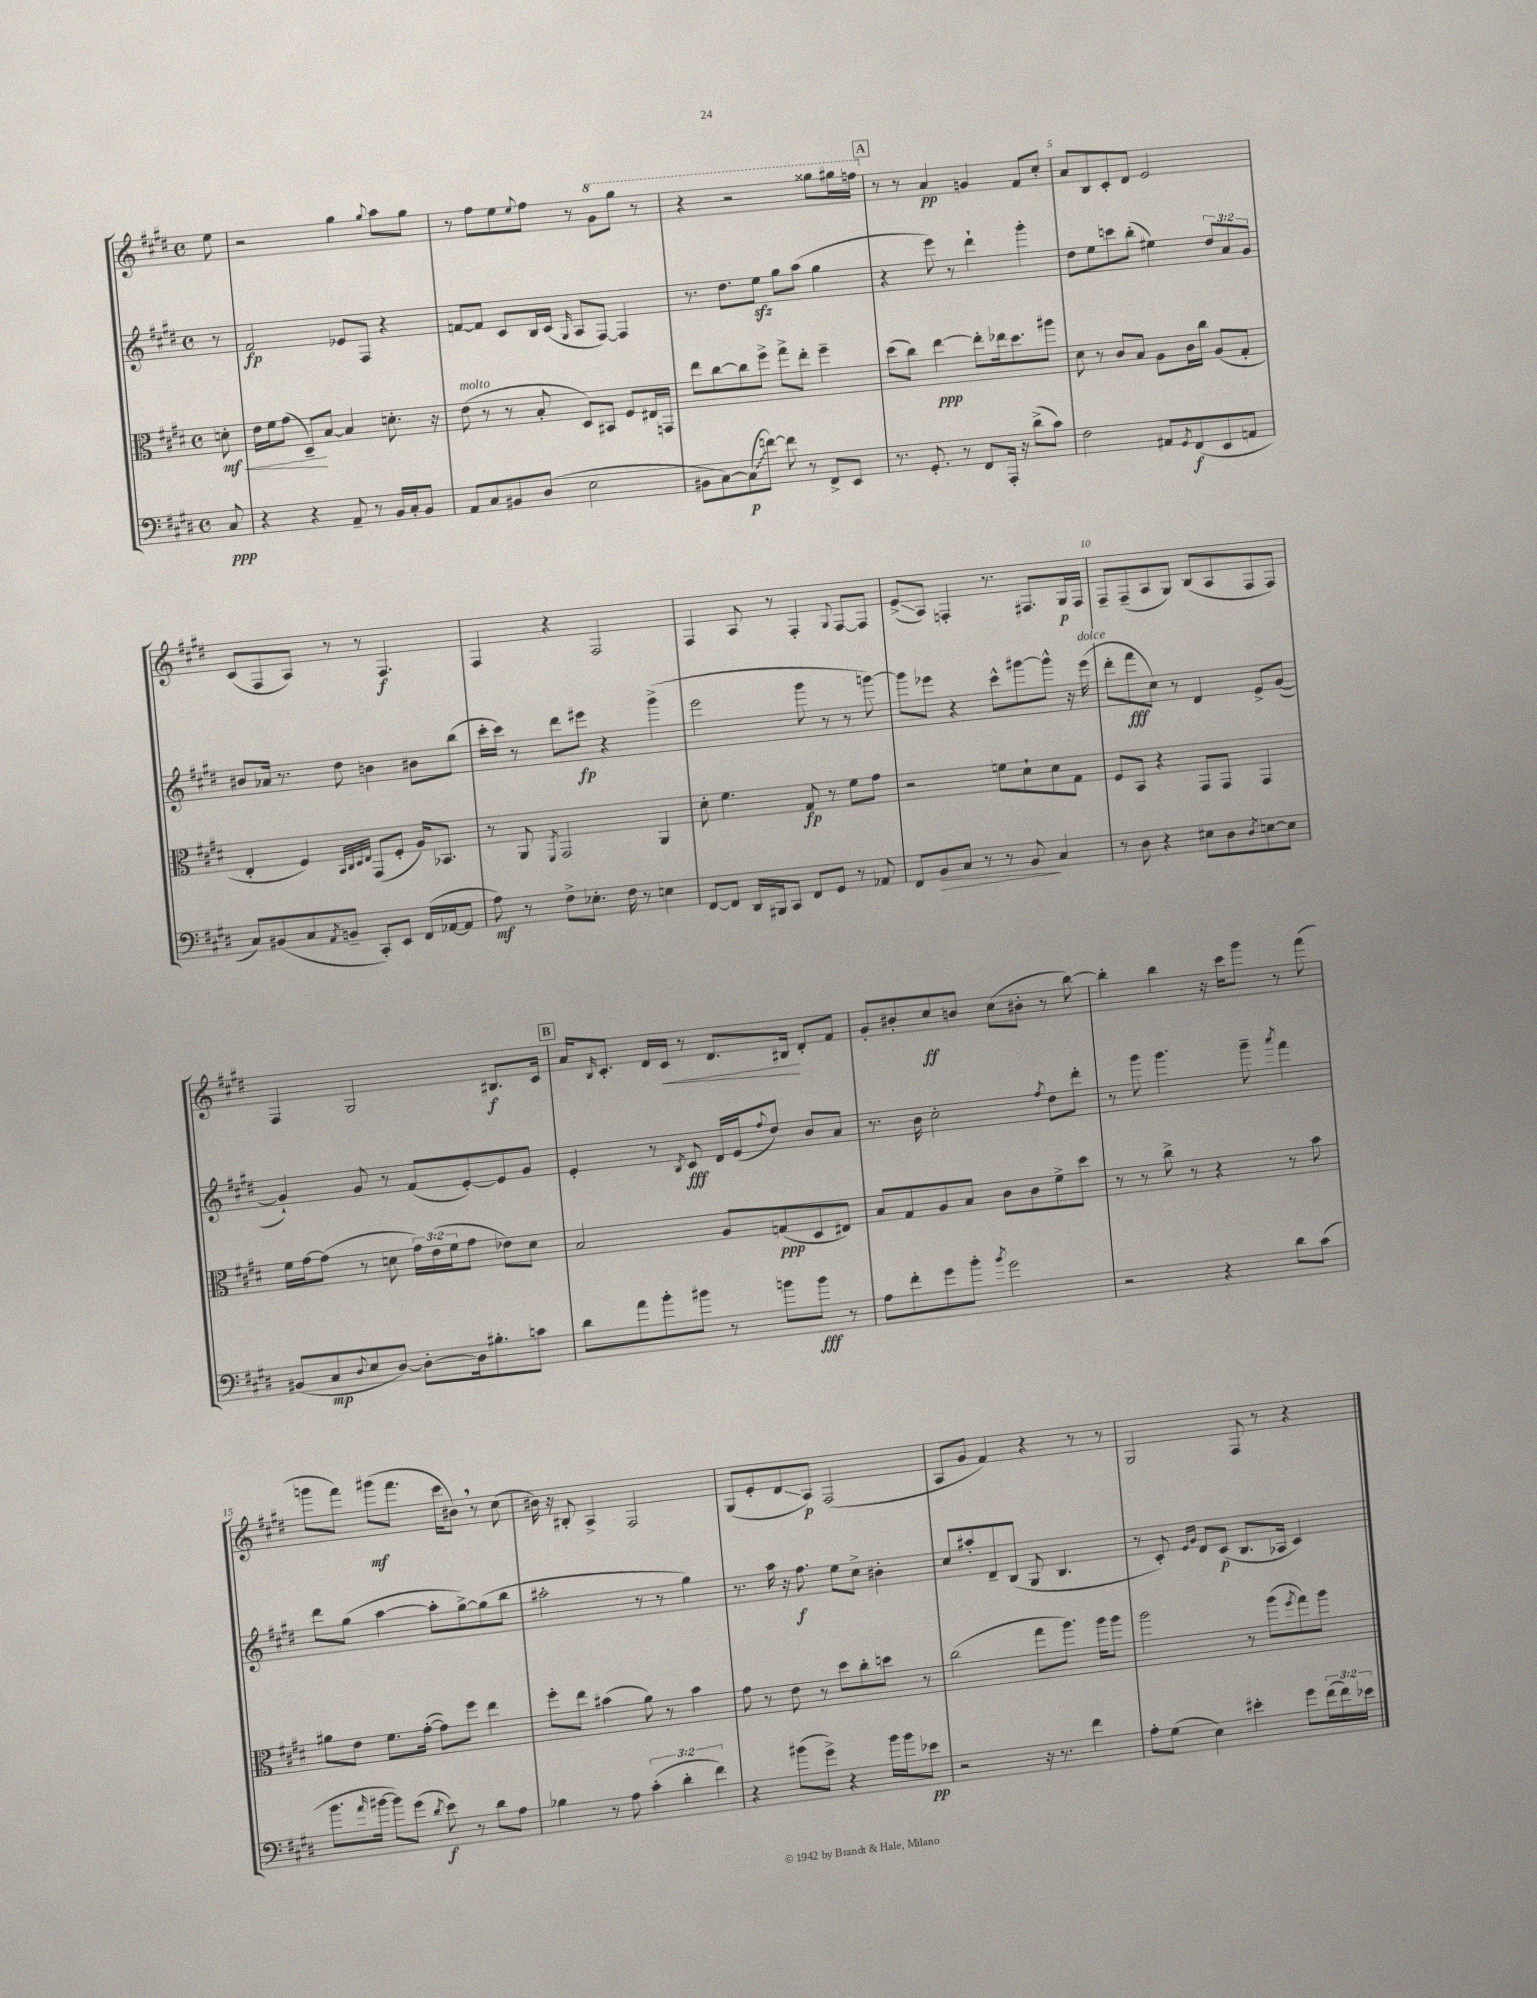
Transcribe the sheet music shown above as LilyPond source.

<<
\new StaffGroup <<
\new Staff = "s0" {
    \clef treble \key e \major \defaultTimeSignature \time 4/4 \partial 8
    e''8 |
    r2 gis''4 \appoggiatura { gis''8 } a''8 gis''8 |
    r8 fis''8 e''8 \appoggiatura { e''8 } fis''8 r8 \ottava #1 gis''8 gis'''8 r8 |
    r4 r2 gisis'''8 gis'''16 f'''16 \ottava #0 |
    \mark \markup { \box "A" } r8 r8 a'4\pp g'4 fis'8 cis''8-. |
    a'8 b8 cis'8-. dis'8 e'2 |
    cis'8( fis8 a8) r8 r8 fis4.\f |
    fis4 r4 fis2 |
    fis4 a8 r8 fis4-. \appoggiatura { gis8 } fis8~ fis8 |
    e'8->\glissando( a8) f4-. r8. fis8. gis16\p fis16 |
    fis8-- fis8--( a8 gis8) b8( a8 fis8 fis8) |
    fis4 gis2 bis8.\f cis'16 |
    \mark \markup { \box "B" } a'16 \grace { b16 } cis'8.-. dis'16 cis'16\< r8 dis'8. bis16\! dis'8-. fis'8 |
    gis'8-. bis'8-. cis''8\ff b'8 cis''8( bis'8-. r8 b''8~) |
    b''4-. b''4 r16 cis'''16 gis'''8 r8 fis'''8( |
    g'''8 fis'''8) gis'''8\mf( fis'''8. cis'''16 bis'8) \breathe r8 cis''8( |
    bis'16) r16 bis8-. a4-> fis2 |
    gis8( e'8-. dis'8\glissando a8\p) fis2( |
    a8 gis'8 fis'4) r4 r8 r8 |
    gis2 fis8 r8 r4 \bar "|." |
}
\new Staff = "s1" {
    \clef treble \key e \major \defaultTimeSignature \time 4/4 \override Staff.TupletNumber.text = #tuplet-number::calc-fraction-text \partial 8
    r8 |
    fis'2\fp ees'8 fis8 r4 |
    f'8~ f'8 cis'8 b16 cis'16( \grace { gis16 } a8 fis8~) fis4 |
    r8. dis''8. e''8\sfz gis''8 a''8( gis''4 |
    \mark \markup { \box "A" } r4 e'''8) r8 dis'''4-! gis'''4-. |
    dis''8 e''8 c'''8 b''8-.( eis''4) \tuplet 3/2 { dis''8 a'8 gis'8 } |
    bis'8 aes'16 r8. dis''8 b'4 bis'8 b''8( |
    cis'''16-. cis'''16) r8 dis'''8 eis'''8\fp r4 gis'''4->( |
    e'''2 gis'''8 r8 r8 g'''8~) |
    g'''8 ees'''8 r4 cis'''8-^ gis'''8~ gis'''8-^ r16 ees'''16^\markup { \italic "dolce" }( |
    dis'''8-. fis'''8\fff cis''8) r8 dis'4 e'8-> gis'8~( |
    gis'4-!) gis'8 r8 fis'8( e'8~-.) e'8 gis'8 |
    \mark \markup { \box "B" } e'4-. r8 \acciaccatura { b8 } cis'8\fff dis'16 e'16( \appoggiatura { fis''8 } dis''8) b'8 a'8 |
    r8. b'16 cis''2-. \acciaccatura { fis''8 } dis''8 dis'''8-. |
    r8 gis'''8 gis'''4. gis'''8-- \acciaccatura { a'''8 } fis'''4 |
    dis'''8 gis''8( a''4~ a''8-. gis''8~->) gis''8( b''8 |
    ais''2-. r8 r8 gis''4) |
    r8. a''16 r16 fis''8.\f e''8 cis''8-> bis'4-. |
    cis''8 ais''8-. dis'8-- b8( gis8 b4. |
    r8 cis'8-.) \grace { e'16 gis'16 } dis'8 cis'8\p( b8. aes16 cis'4) \bar "|." |
}
\new Staff = "s2" {
    \clef alto \key e \major \defaultTimeSignature \time 4/4 \override Staff.TupletNumber.text = #tuplet-number::calc-fraction-text \partial 8
    d'8-.\mf\< |
    e'16 fis'16 gis'8( dis8--\!) b8~ b4 d'8.-. r16 |
    e'8^\markup { \italic "molto" }( r8 r8 b8-. dis8) bis,8 fis8 eis16 g,16 |
    e''8 cis''8~ cis''8 fis''8-> gis''8-> e''8-. fis''4-- |
    \mark \markup { \box "A" } dis''8( cis''8) e''4~\ppp e''8-. ees''16 dis''8. ais''8 |
    dis'8 r8 cis'8 b8 a8 cis'16 cis''16 a8( gis8-. |
    e4-. fis4) \grace { b,32 cis32 dis32 e32 } gis,8( fis8-. a16) bes,8. |
    r8 a,8 \acciaccatura { fis,8 } gis,2 a,4 |
    dis'8-. fis'4. gis8\fp r8 fis'8 gis'8 |
    r2 f'8 dis'8-! dis'8 gis8 |
    fis8 b,8 r4 gis,8 gis,8 gis,4 |
    fis'16 gis'16~ gis'8( r8 d'8 \tuplet 3/2 { gis'16) e'16( fis'16 } gis'8 ees'8) d'8 |
    \mark \markup { \box "B" } b2 a8 g8\ppp( dis8 eis8) |
    b8 gis8 a8 b8 cis'8 cis'8 fis'8-> dis''8 |
    r8 r8 cis''8-> r8 r4 r8 b'8 |
    ais'8 e'8 fis'8. gis'16~-.( gis'8) fis''8 e''4 |
    fis''8-. e''8 bis'4( a'8) r8 bis'4 |
    gis'8 r8 e'8 r8 dis''8 cis''8-. d''8 r8 |
    cis''2( gis''8 a''8.) a''16 a''8 |
    a''2 r8 a''8( \acciaccatura { fis''8 } gis''8) a''8 \bar "|." |
}
\new Staff = "s3" {
    \clef bass \key e \major \defaultTimeSignature \time 4/4 \override Staff.TupletNumber.text = #tuplet-number::calc-fraction-text \partial 8
    cis8\ppp |
    r4 r4 a,8-- r8 b,16 cis16-. b,8 |
    a,8 cis8 bis,8 dis8( e2 |
    bis,8 cis8~) \once \override Glissando.style = #'zigzag cis8\glissando\p( f'8~) f'8 r8 fis,8-> e,8 |
    \mark \markup { \box "A" } r8. gis,8.-. r8 fis,8 a,,16-. r16 dis'8->( cis'8) |
    fis2 ais,8 \acciaccatura { gis,8 } fis,8\f( e,8 a,8 |
    cis8) bis,8( cis8 \acciaccatura { a,8 } b,8-- cis,8-.) e,8 fis,16( aes,16~ aes,8 |
    a8\mf) r8 fis8-> ees8.-. fis16 r8 e4 |
    fis,8~ fis,8 dis,16 bis,,16 cis,8 fis,8 gis,8 r8 aes,8 |
    fis,8 b,8\> cis8 r8 r8 b,8\! cis4 |
    r8 dis8 r4 eis8 dis8 \acciaccatura { dis8 } e8~ e8 |
    bis,8( cis8\mp \appoggiatura { dis8 } e8 dis8~) dis8~-. dis16 bis8.-. c'8 |
    \mark \markup { \box "B" } dis'8 a'8 b'8-. bis'8 r8 b'8 b'8\fff r8 |
    a8 fis'8-. gis'8 b'8-. \acciaccatura { b'8 } gis'2 |
    r2 r4 dis'8 cis'8( |
    b'8. \grace { a'16 } bis'16~ bis'8) gis'8( \acciaccatura { dis'8 } e'8\f) r8 dis'8 a8 |
    bes4 r8 a8 \tuplet 3/2 { cis'4-.( dis'4-. fis'4) } |
    r4 bis'8( gis'8->) r4 bis'16 bis'16 ees'8\pp |
    r2 r16 r8. fis'4 |
    a8-. gis8( e4) eis'4-. gis'8 \tuplet 3/2 { fis'16( fis'16) ees'16 } \bar "|." |
}
>>
>>
\layout { \context { \Score \override BarNumber.break-visibility = ##(#f #t #t) barNumberVisibility = #(every-nth-bar-number-visible 5) } }
